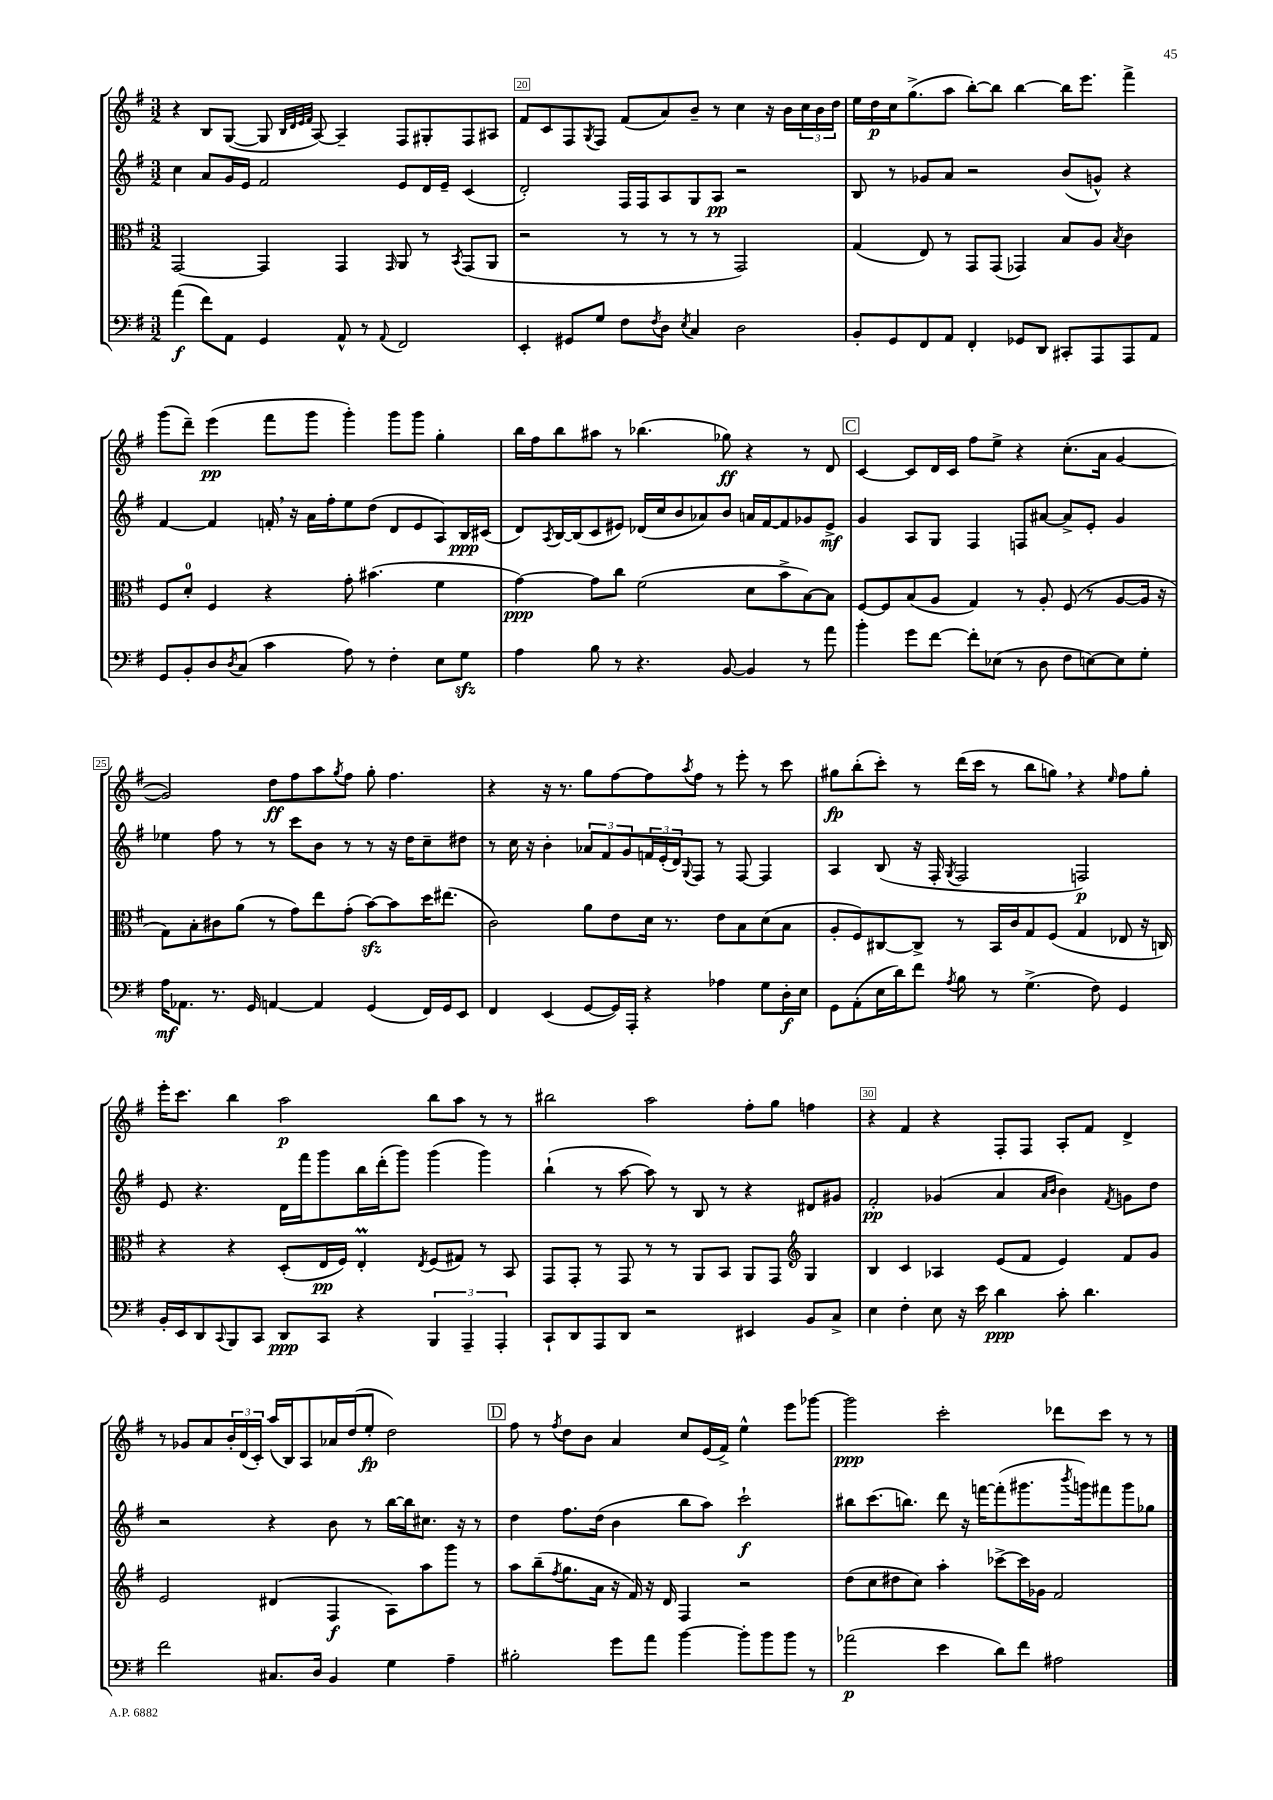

**kern	**kern	**kern	**kern
*staff4	*staff3	*staff2	*staff1
*clefF4	*clefC3	*clefG2	*clefG2
*k[f#]	*k[f#]	*k[f#]	*k[f#]
*M3/2	*M3/2	*M3/2	*M3/2
(4a	[2GG	4cc	4r
8f#)	.	8a	8B
8AA	.	16g	([8G
.	.	16e	.
4GG	4GG]	2f#	8G]
.	.	.	32qqB
.	.	.	32qqd
.	.	.	32qqe
.	.	.	32qqf#
.	.	.	[8A)
8AA^^	4GG	.	4A~]
8r	.	.	.
8qqAA	16qqGG	.	.
2FF#	8AA	8e	8F#
.	8r	16d	8G#'
.	.	16e~	.
.	8qBB	.	.
.	(8GG	(4c	8F#
.	8AA	.	8A#
=	=	=	=
4EE'	2r	2d')	8f#
.	.	.	8c
8GG#	.	.	8F#
.	.	.	8qG
8G	.	.	8F#
8F#	8r	16F#	(8f#
.	.	16F#	.
8qF#	.	.	.
8D	8r	8A	8a)
8qE	.	.	.
4C	8r	8G	8b~
.	8r	8A	8r
2D	2GG)	2r	4cc
.	.	.	16r
.	.	.	16b
.	.	.	24cc
.	.	.	24b
.	.	.	24dd
=	=	=	=
8BB'	(4G	8B	16ee
.	.	.	16dd
8GG	.	8r	16cc
.	.	.	(8.gg^
8FF#	8E)	8g-	.
8AA	8r	8a	8aa
4FF#'	8GG	2r	[8bb')
.	(8GG	.	8bb]
8GG-	4GG-)	.	[4bb
8DD	.	.	.
8CC#'	8B	(8b	16bb]
.	.	.	8.eee
8AAA	8A	8g^^)	.
.	8qB	.	.
8AAA	4c	4r	4fff#^
8AA	.	.	.
=	=	=	=
8GG	8F#	[4f#	(8ggg
8BB'	8d'	.	8ddd~)
8D	4F#	4f#]	(4eee
8qD	.	.	.
(8C	.	.	.
4c	4r	16f'	8fff#
.	.	16r	.
.	.	16a	8ggg
.	.	16ff#'	.
8A)	8g'	8ee	4ggg')
8r	(4.b#	(8dd	.
4F#'	.	8d	8ggg
.	.	8e	8ggg
8E	4f#	8A)	4gg'
8G	.	16B	.
.	.	(16c#	.
=	=	=	=
4A	[4g)	8d)	16bb
.	.	.	16ff#
.	.	8qA	.
.	.	[16B	8bb
.	.	(16B]	.
8B	8g]	8c	8aa#
8r	8cc	8e#)	8r
4.r	(2f#	(16d-	(4.bb-
.	.	16cc	.
.	.	8b	.
.	.	8a-)	.
[8BB	.	8b	8gg-)
4BB]	8d	16a	4r
.	.	[16f#	.
.	8b^	8f#]	.
8r	[8B)	8g-	8r
8a	8B]	8e#^	8d
=	=	=	=
4b'	[8F#	4g	[4c
.	8F#]	.	.
8g	(8B	8A	8c]
[8f#	8A	8G	16d
.	.	.	16c
8f#']	4G)	4F#	8ff#
(8E-	.	.	8ee^
8r	8r	8F	4r
8D	8A'	[8a#	.
8F#	(8F#	8a#^]	(8.cc'
[8E)	8r	8e'	.
.	.	.	16a
8E]	[8A	4g	[4g
8G'	16A]	.	.
.	16r	.	.
=	=	=	=
16A	8G)	4ee-	2g])
8.AA-	.	.	.
.	8B'	.	.
8.r	8c#	8ff#	.
.	(8a	8r	.
16GG	.	.	.
[4AA	8r	8r	8dd
.	8g)	8ccc	8ff#
4AA]	8ee	8b	8aa
.	.	.	8qgg
.	(8g'	8r	8ff#
(4GG	[8b)	8r	8gg'
.	8b]	16r	4.ff#
.	.	16dd	.
16FF#)	16dd	8cc~	.
16GG	(8.ee#	.	.
8EE	.	8dd#	.
=	=	=	=
4FF#	2c)	8r	4r
.	.	16cc	.
.	.	16r	.
(4EE	.	4b'	16r
.	.	.	8.r
[8GG	8a	12a-	8gg
.	.	12f#	.
16GG])	8e	.	[8ff#
.	.	12g	.
16AAA'	.	.	.
4r	16d	24f	8ff#]
.	.	(24e'	.
.	8.r	.	.
.	.	24d)	.
.	.	8qqG	8qaa
.	.	8F#	8ff#
4A-	8e	8r	8r
.	8B	[8F#	8eee'
8G	(8d	4F#]	8r
16D'	8B	.	8ccc
16E	.	.	.
=	=	=	=
8GG	8A'	4A	8gg#
(8AA'	8F#)	.	(8bb'
16E	[8C#	(8B	8ccc')
16d)	.	.	.
8f#	8C#^]	16r	8r
.	.	16F#'	.
8qA	.	8qG	.
8B	8r	2F#	(16ddd
.	.	.	16ccc
8r	16BB	.	8r
.	16c	.	.
(4.G^	8G	.	8bb
.	(8F#	.	8gg)
.	4G	2F)	4r
8F#)	.	.	.
.	.	.	16qqee
4GG	8E-	.	8ff#
.	16r	.	8gg'
.	16C)	.	.
=	=	=	=
16BB'	4r	8e	16eee'
16EE	.	.	8.ccc
8DD	.	4.r	.
8qqCC	.	.	.
8BBB	4r	.	4bb
8CC	.	.	.
8DD	(8D'	16d	2aa
.	.	16fff#	.
8CC	16E	8ggg	.
.	16F#)	.	.
4r	4E'	16bb	.
.	.	(16ddd'	.
.	.	8ggg)	.
.	8qE	.	.
6BBB	(8F#	(4ggg	8bb
.	8G#)	.	8aa
6AAA~	.	.	.
.	8r	4ggg)	8r
6AAA'	.	.	.
.	8BB	.	8r
=	=	=	=
8CC`	8GG	(4bb`	2bb#
8DD	8GG'	.	.
8AAA	8r	8r	.
8DD	8GG	[8aa	.
2r	8r	8aa])	2aa
.	8r	8r	.
.	8AA	8B	.
.	8BB	8r	.
4EE#	8AA	4r	8ff#'
.	8GG	.	8gg
*	*clefG2	*	*
8BB	4G	8d#	4ff
8C^	.	8g#	.
=	=	=	=
4E	4B	2f#'	4r
4F#'	4c	.	4f#
8E	4A-	(4g-	4r
16r	.	.	.
16e	.	.	.
4d	(8e	4a	8F#'
.	8f#	.	8F#
.	.	16qqa	.
.	.	16qqb	.
8c'	4e)	4b)	8A'
4.d	.	.	8f#
.	.	8qf#	.
.	8f#	8g	4d^
.	8g	8dd	.
=	=	=	=
2f#	2e	2r	8r
.	.	.	8g-
.	.	.	8a
.	.	.	24b'
.	.	.	(24d
.	.	.	24c')
8.C#	(4d#	4r	(16aa
.	.	.	16B)
.	.	.	8A
16D	.	.	.
4BB	4F#	8b	16a-
.	.	.	(16dd
.	.	8r	8ee'
4G	8A)	[16bb	2dd)
.	.	16bb]	.
.	8aa	8.cc#	.
4A~	8ggg	.	.
.	.	16r	.
.	8r	8r	.
=	=	=	=
2B#'	8aa	4dd	8ff#
.	(8bb~	.	8r
.	8qff#	.	8qff#
.	8.gg	8.ff#	8dd
.	.	.	8b
.	16a	(16dd	.
8g	16r	4b	4a
.	16f#)	.	.
8a	16r	.	.
.	16d	.	.
[4b	4F#	8bb	8cc
.	.	8aa)	(16e
.	.	.	16f#^)
8b']	2r	2ccc`	4ee^^
8b	.	.	.
8b	.	.	8eee
8r	.	.	[8ggg-
=	=	=	=
(2a-	(8dd	8bb#	2ggg-]
.	8cc	(8.ccc	.
.	8dd#	.	.
.	.	8.bb)	.
.	8cc)	.	.
4e	4aa'	8ddd	2ccc'
.	.	16r	.
.	.	[16fff	.
8d)	[8ccc-^	(8fff']	.
8f#	16ccc-]	8.ggg#	.
.	16g-	.	.
2A#	2f#	.	8ddd-
.	.	8qbbb	.
.	.	16ggg)	.
.	.	8fff#	8ccc
.	.	8ggg	8r
.	.	8gg-	8r
==	==	==	==
*-	*-	*-	*-
